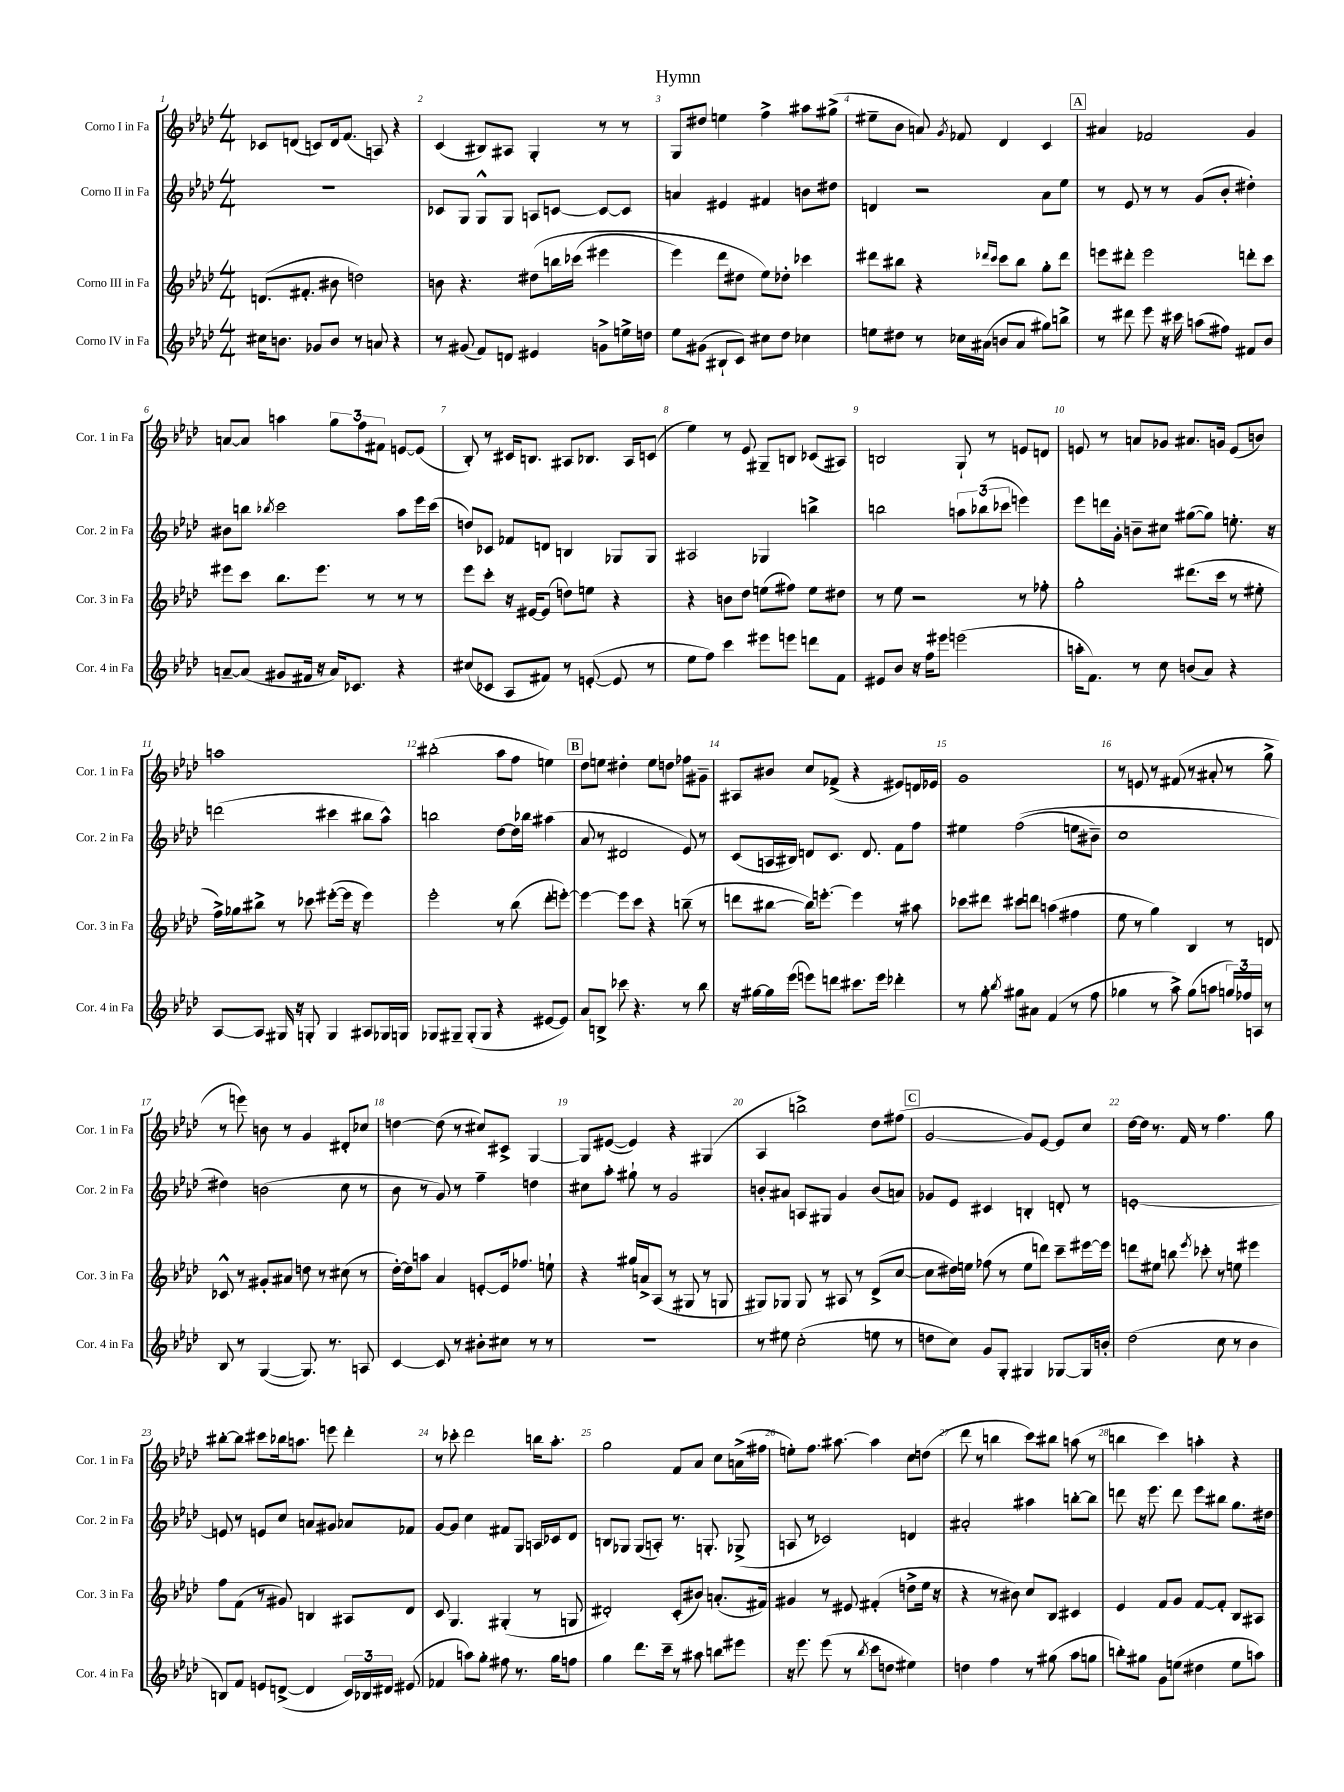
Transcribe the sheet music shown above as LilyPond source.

\header { title = "Hymn" }
<<
\new StaffGroup <<
\new Staff = "s0" \with { instrumentName = "Corno I in Fa" shortInstrumentName = "Cor. 1 in Fa" } {
    \clef treble \key aes \major \numericTimeSignature \time 4/4
    \autoBeamOff ces'8[ d'8]( c'8[) d'16 f'8.]( a8) r4 |
    c'4( bis8[) ais8] g4-. r8 r8 |
    g8[ dis''8] e''4 f''4-> ais''8[ gis''8]->( |
    eis''8[-- bes'8] a'8) \acciaccatura { g'8 } fes'8 des'4 c'4 |
    \mark \markup { \box "A" } ais'4 fes'2 g'4 |
    a'8[~ a'8] a''4 \tuplet 3/2 { g''8[ f''8 fis'8] } e'8[~ e'8]( |
    bes8-.) r8 cis'16[ b8.] ais8[ bes8.] ais16[ c'8]( |
    ees''4) r8 ees'8 gis8[-- b8] ces'8[( ais8]) |
    b2 g8-! r8 e'8[ d'8] |
    e'8 r8 a'8[ ges'8] ais'8.[ g'16] e'8[( b'8]) |
    a''1 |
    bis''2-.( aes''8[ f''8] e''4) |
    \mark \markup { \box "B" } des''8[ e''8] dis''4-. e''8[ d''8] fes''8[ gis'8]-- |
    ais8[ bis'8] c''8[ fes'8]->( r4 eis'8[) d'16 ees'16] |
    g'1 |
    r8 e'8 r8 fis'8( r8 ais'8-. r8 g''8-> |
    r8 e'''8) b'8 r8 g'4 dis'8[-. ces''8] |
    d''4~ d''8( r8 cis''8[) cis'8]-> g4~ |
    g8[ eis'8]~( eis'4) r4 gis4( |
    aes4 b''2->) des''8[ fis''8]( |
    \mark \markup { \box "C" } g'2~ g'8[) ees'8]~ ees'8[ c''8] |
    des''16[~ des''16] r8. f'16 r8 f''4. g''8 |
    bis''8[~-. bis''8] cis'''8[ bes''16 a''8.] e'''8 des'''4-. |
    r8 ces'''8-. des'''2 b''16[ aes''8.]-. |
    g''2 f'8[ aes'8] c''8[ a'16->( fis''16] |
    e''8[-.) f''8.] ais''8.~ ais''4 c''8[ d''8]( |
    des'''8 r8 b''4 c'''8[) bis''8] a''8( r8 |
    b''4 c'''4) a''4-. r4 \bar "|." |
}
\new Staff = "s1" \with { instrumentName = "Corno II in Fa" shortInstrumentName = "Cor. 2 in Fa" } {
    \clef treble \key aes \major \numericTimeSignature \time 4/4
    \autoBeamOff R1 |
    ces'8[ g8] g8[-^ g8] a8[ c'8]~ c'8[~ c'8] |
    a'4 eis'4 fis'4 b'8[ dis''8] |
    d'4 r2 aes'8[ ees''8] |
    \mark \markup { \box "A" } r8 ees'8 r8 r8 g'8[( bes'8]-. dis''4-.) |
    bis'8[ b''8] \acciaccatura { bes''8 } c'''2 aes''8[ ees'''16 c'''16]( |
    d''8[) ces'8] fes'8[ d'8] b4 ges8[ ges8] |
    ais2 ges4 b''4-> |
    b''2 \tuplet 3/2 { a''8[ bes''8( ces'''8] } e'''4) |
    ees'''8[ d'''16 g'16]-. b'8[-- cis''8] gis''8[~( gis''8]) e''8.-. r16 |
    d'''2( cis'''4 bis''8[ aes''8]-^) |
    b''2 des''8[~ des''16 bes''16] ais''4( |
    \mark \markup { \box "B" } aes'8 r8 dis'2 ees'8) r8 |
    c'8[( a16 bis16]) d'8[ c'8.] d'8. f'8[ f''8] |
    eis''4 f''2(\( e''8[ bis'8]--) |
    c''1 |
    dis''4\) b'2( c''8 r8 |
    bes'8 r8 g'8) r8 f''4-- d''4 |
    cis''8[ aes''8]-. gis''8-! r8 g'2 |
    b'8[-. ais'8] a8[ gis8] g'4 b'8[( a'8]) |
    \mark \markup { \box "C" } ges'8[ ees'8] cis'4 b4-. d'8-. r8 |
    e'1~-. |
    e'8 r8 e'8[ c''8] a'8[ gis'8] aes'8[ fes'8] |
    g'8[~ g'8] c''4 fis'8[ g8] a16[ ces'16 des'8] |
    b8[ ges8] ges8[( a8]-.) r8. g8.-. ges8->( |
    a8 r8 ces'2) d'4 |
    ais'2-. ais''4 b''8[~-. b''8] |
    d'''8 r16 ees'''8. d'''8 ees'''8[ bis''8] g''8.[ dis''16] \bar "|." |
}
\new Staff = "s2" \with { instrumentName = "Corno III in Fa" shortInstrumentName = "Cor. 3 in Fa" } {
    \clef treble \key aes \major \numericTimeSignature \time 4/4
    \autoBeamOff d'8.[( fis'8.]-. bis'8 d''2) |
    b'8 r4. dis''8[\( b''16 ces'''16]( eis'''4 |
    ees'''4) des'''8[ dis''8] ees''8[\) des''8]-. ces'''4 |
    dis'''8[ bis''8] r4 \grace { des'''16[ c'''16] } c'''8[ bis''8] g''8[-. des'''8] |
    \mark \markup { \box "A" } e'''8[ dis'''8]-. e'''2 d'''8[-. c'''8] |
    eis'''8[ c'''8] bes''8.[ eis'''8.] r8 r8 r8 |
    ees'''8[ c'''8]-. r16 eis'16[~ eis'8]( d''8[) e''8] r4 |
    r4 b'8[ des''8] e''8[( fis''8]) e''8[ dis''8] |
    r8 ees''8 r2 r8 fes''8-. |
    g''2-. dis'''8.[( c'''16] r8 eis''8-. |
    f''16[->) ges''16 bis''8]-> r8 ces'''8 eis'''8[~-.( eis'''16] r16 eis'''4) |
    ees'''2-. r8 bes''8( des'''8[-. e'''8]~-.) |
    \mark \markup { \box "B" } e'''4~ e'''8[ c'''8] r4 b''8--( r8 |
    d'''8[ bis''8]~ bis''16[) e'''8.]~-. e'''4 r8 ais''8 |
    ces'''8[ dis'''8] cis'''8[ d'''8] a''4( fis''4 |
    ees''8 r8 g''4) bes4 r8 d'8 |
    ces'8-^ r8 gis'8[-. ais'8] d''8 r8 cis''8( r8 |
    des''16[~-.) des''16 a''8] aes'4 e'8[~-. e'16 fes''8.] e''8-! |
    r4 gis''16[ a'16-> aes8]( r8 gis8 r8 g8 |
    gis8[) ges8] ges8 r8 ais8 r8 des'8[->( c''8]~ |
    \mark \markup { \box "C" } c''8[ dis''16) e''16] fes''8( r8 e''8[ d'''8]) c'''8[-- eis'''16~ eis'''16] |
    d'''8[ eis''8] b''8 \acciaccatura { ees'''8 } ces'''8-. r8 e''8 eis'''4 |
    f''8[ f'8]( r8 gis'8) b4 ais8[ des'8] |
    c'8 g4. gis4-.( r8 g8 |
    dis'2-.) c'8[-.( bis'8]) a'8.[-.( fis'16]) |
    gis'4 r8 eis'8 fis'4-.( d''8[-> ees''16] r16 |
    r4 r8 bis'8) c''8[ bes8] cis'4 |
    ees'4 f'8[ g'8] f'8[~ f'8]-. bes8[ ais8] \bar "|." |
}
\new Staff = "s3" \with { instrumentName = "Corno IV in Fa" shortInstrumentName = "Cor. 4 in Fa" } {
    \clef treble \key aes \major \numericTimeSignature \time 4/4
    \autoBeamOff cis''16[ b'8.] ges'8[ b'8] r8 a'8 r4 |
    r8 gis'8( f'8[) d'8] eis'4 g'8[-> e''16-> d''16] |
    ees''8[ gis'8]( bis8[-! c'8]) cis''8[ des''8] ces''4 |
    e''8[ dis''8] r8 ces''16[ ais'16]( b'8[ ais'8] gis''8[) b''8]-> |
    \mark \markup { \box "A" } r8 dis'''8 ees'''8 r16 cis'''16 a''8[( fis''8]) fis'8[ bes'8] |
    a'8[~-- a'8]( gis'8[ fis'16] r16 a'16[) ces'8.] r4 |
    cis''8[( ces'8] aes8[ fis'8]) r8 e'8~-.( e'8 r8 |
    ees''8[ f''8]) c'''4 eis'''8[ e'''8] d'''8[ f'8] |
    eis'8[ bes'8] r16 f''16[ eis'''8] e'''2( |
    a''16[-. f'8.]) r8 c''8 b'8[( aes'8]) r4 |
    aes8[~ aes8] gis16 r16 g8-. g4 ais8[ ges16 g16] |
    ges8[ gis8]-- gis8[-.( gis8] r4 eis'8[~ eis'8]) |
    \mark \markup { \box "B" } aes'8[ b8]-> ces'''8 r4. r8 bes''8 |
    r16 gis''16[~ gis''16 ees'''16]( e'''8[) d'''8] cis'''8.[ e'''16] des'''4-. |
    r8 g''8-. \acciaccatura { bes''8 } gis''8[ ais'8] f'4( r8 f''8 |
    ges''4 r8 aes''8->) ges''8[( a''8] \tuplet 3/2 { g''16[) fes''16 a16] } r8 |
    bes8 r8 g4~( g8.) r8. a8 |
    c'4~ c'8 r8 bis'8[-. cis''8] r8 r8 |
    R1 |
    r8 eis''8 c''2-.( e''8 r8 |
    \mark \markup { \box "C" } d''8[ c''8]) g'8[ g8]-. gis4 ges8[~ ges16 b'16]-. |
    des''2( c''8 r8 bes'4 |
    b8[) f'8] e'8[ d'8]~->( d'4 \tuplet 3/2 { c'16[) bes16 dis'16] } eis'8( |
    fes'4 a''8[) g''8]-. fis''8 r8. g''16[ f''8] |
    g''4 des'''8.[ c'''16]-- r8 ais''8 b''8[ eis'''8] |
    r16 ees'''8. ees'''8( r8 \acciaccatura { bes''8 } c'''8[ d''8] eis''4) |
    d''4 f''4 r8 gis''8( aes''8[ g''8] |
    b''8[-.) gis''8] g'8[ e''8]( dis''4 e''8[ a''8]) \bar "|." |
}
>>
>>
\layout { \context { \Score \override BarNumber.break-visibility = ##(#f #t #t) barNumberVisibility = #all-bar-numbers-visible } }
